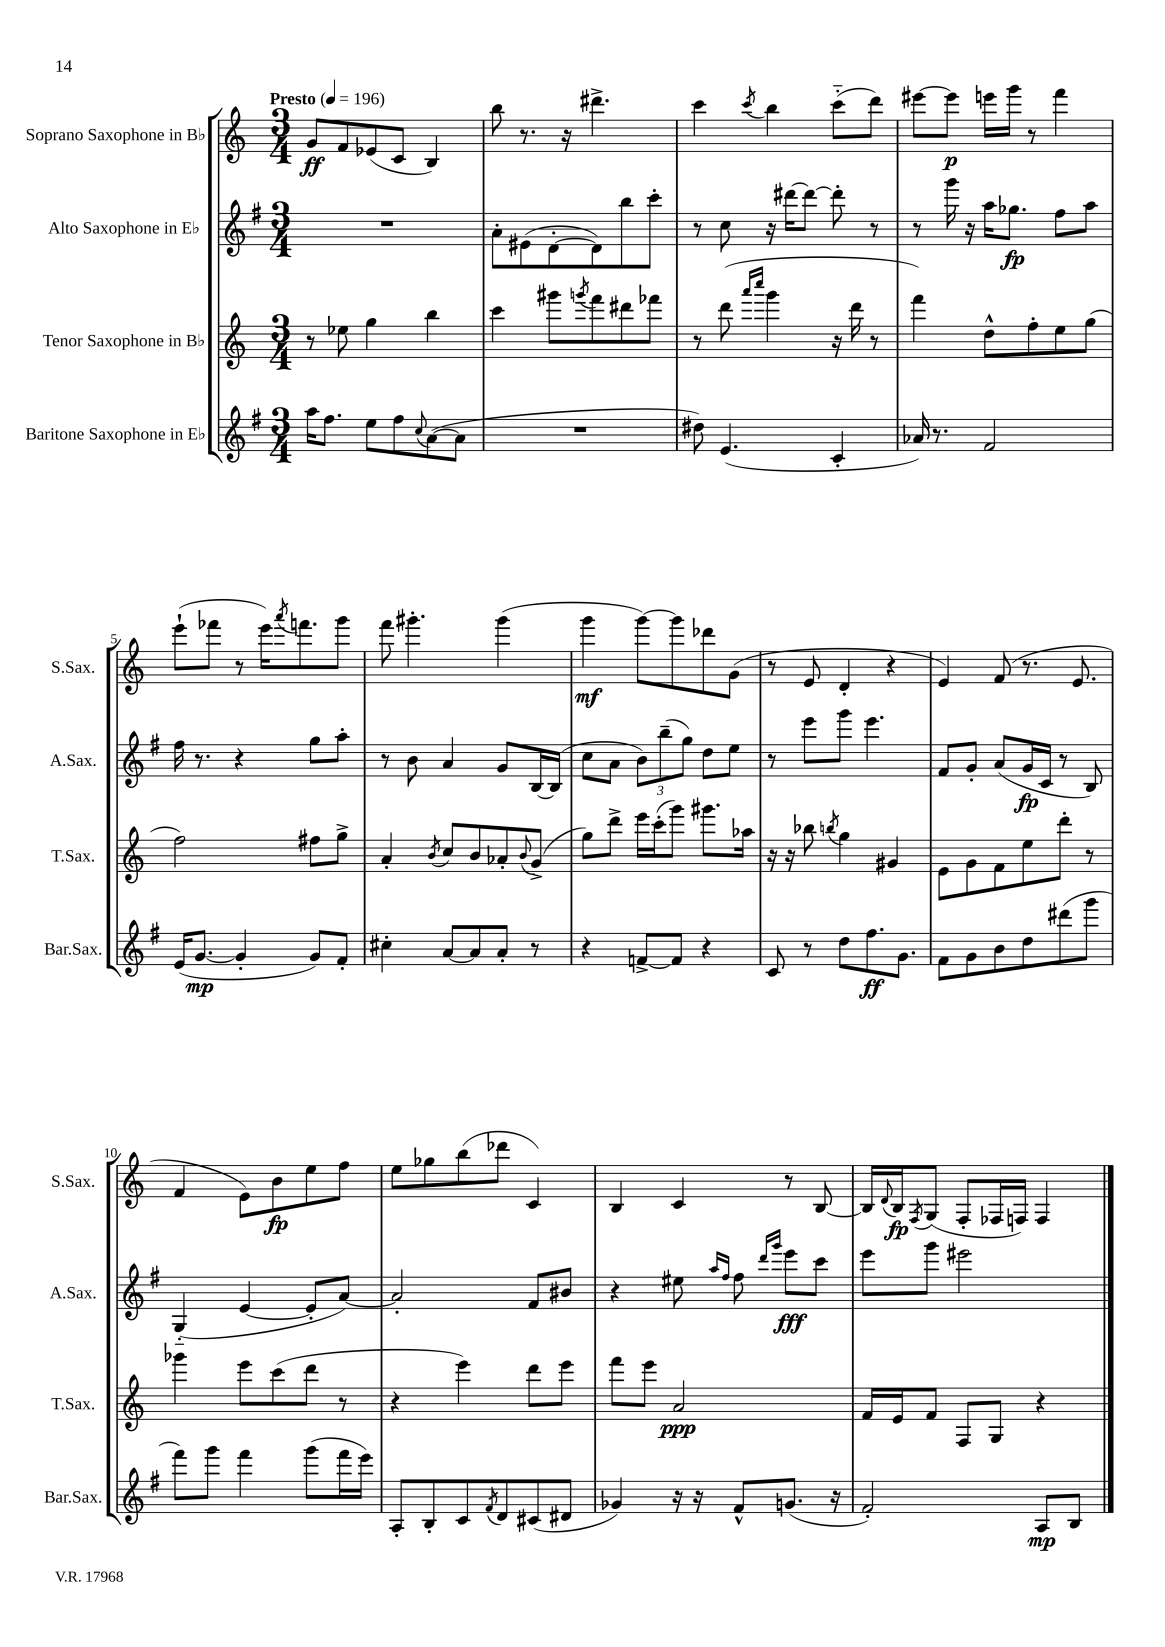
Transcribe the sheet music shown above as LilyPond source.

<<
\new StaffGroup <<
\new Staff = "s0" \with { instrumentName = "Soprano Saxophone in Bb" shortInstrumentName = "S.Sax." } {
    \clef treble \key c \major \numericTimeSignature \time 3/4 \tempo "Presto" 4 = 196
    g'8\ff f'8 ees'8( c'8 b4) |
    b''8 r8. r16 dis'''4.-> |
    c'''4 \acciaccatura { c'''8 } b''4 c'''8-_( d'''8) |
    eis'''8~ eis'''8\p e'''16 g'''16 r8 f'''4 |
    e'''8-!( fes'''8 r8 e'''16) \acciaccatura { a'''8 } f'''8. g'''8 |
    f'''8 gis'''4.-. gis'''4( |
    g'''4\mf g'''8~) g'''8 des'''8 g'8( |
    r8 e'8 d'4-. r4 |
    e'4) f'8( r8. e'8. |
    f'4 e'8) b'8\fp e''8 f''8 |
    e''8 ges''8 b''8( des'''8 c'4) |
    b4 c'4 r8 b8~ |
    b16 \appoggiatura { d'8 } b16\fp \acciaccatura { f8 } g8( f8-. fes16 f16) f4 \bar "|." |
}
\new Staff = "s1" \with { instrumentName = "Alto Saxophone in Eb" shortInstrumentName = "A.Sax." } {
    \clef treble \key g \major \numericTimeSignature \time 3/4
    R2. |
    a'8-. eis'8( d'8~-. d'8) b''8 c'''8-. |
    r8 c''8 r16 dis'''16~ dis'''8~ dis'''8-. r8 |
    r8 g'''16 r16 a''16 ges''8.\fp fis''8 a''8 |
    fis''16 r8. r4 g''8 a''8-. |
    r8 b'8 a'4 g'8 b16~ b16( |
    c''8 a'8 \tuplet 3/2 { b'8) b''8--( g''8) } d''8 e''8 |
    r8 e'''8 g'''8 e'''4. |
    fis'8 g'8-. a'8( g'16\fp c'16 r8 b8) |
    g4-_( e'4~ e'8-. a'8~) |
    a'2-. fis'8 bis'8 |
    r4 eis''8 \grace { a''16 fis''16 } fis''8 \grace { d'''16 g'''16 } e'''8\fff c'''8 |
    e'''8 g'''8 eis'''2 \bar "|." |
}
\new Staff = "s2" \with { instrumentName = "Tenor Saxophone in Bb" shortInstrumentName = "T.Sax." } {
    \clef treble \key c \major \numericTimeSignature \time 3/4
    r8 ees''8 g''4 b''4 |
    c'''4 gis'''8 \acciaccatura { g'''8 } f'''8 dis'''8 fes'''8 |
    r8 d'''8( \grace { a'''16 c''''16 } g'''4 r16 d'''16 r8 |
    f'''4) d''8-^ f''8-. e''8 g''8( |
    f''2) fis''8 g''8-> |
    a'4-. \acciaccatura { b'8 } c''8 b'8 aes'8-. \appoggiatura { b'8 } g'8->( |
    g''8) d'''8-> e'''16 c'''16-.( g'''8) gis'''8. aes''16 |
    r16 r16 bes''8 \acciaccatura { b''8 } g''4 gis'4 |
    e'8 g'8 f'8 e''8 d'''8-. r8 |
    ges'''4 e'''8 c'''8( d'''8 r8 |
    r4 e'''4) d'''8 e'''8 |
    f'''8 e'''8 a'2\ppp |
    f'16 e'16 f'8 f8 g8 r4 \bar "|." |
}
\new Staff = "s3" \with { instrumentName = "Baritone Saxophone in Eb" shortInstrumentName = "Bar.Sax." } {
    \clef treble \key g \major \numericTimeSignature \time 3/4
    a''16 fis''8. e''8 fis''8 \appoggiatura { c''8 } a'8~( a'8 |
    R2. |
    dis''8) e'4.( c'4-. |
    aes'16) r8. fis'2 |
    e'16( g'8.~\mp g'4-. g'8) fis'8-. |
    cis''4-. a'8~ a'8 a'8-. r8 |
    r4 f'8~-> f'8 r4 |
    c'8 r8 d''8 fis''8.\ff g'8. |
    fis'8 g'8 b'8 d''8 dis'''8( g'''8 |
    fis'''8) g'''8 fis'''4 g'''8( fis'''16 e'''16) |
    a8-. b8-. c'8 \acciaccatura { fis'8 } d'8 cis'8( dis'8 |
    ges'4) r16 r16 fis'8-^ g'8.( r16 |
    fis'2-.) a8\mp b8 \bar "|." |
}
>>
>>
